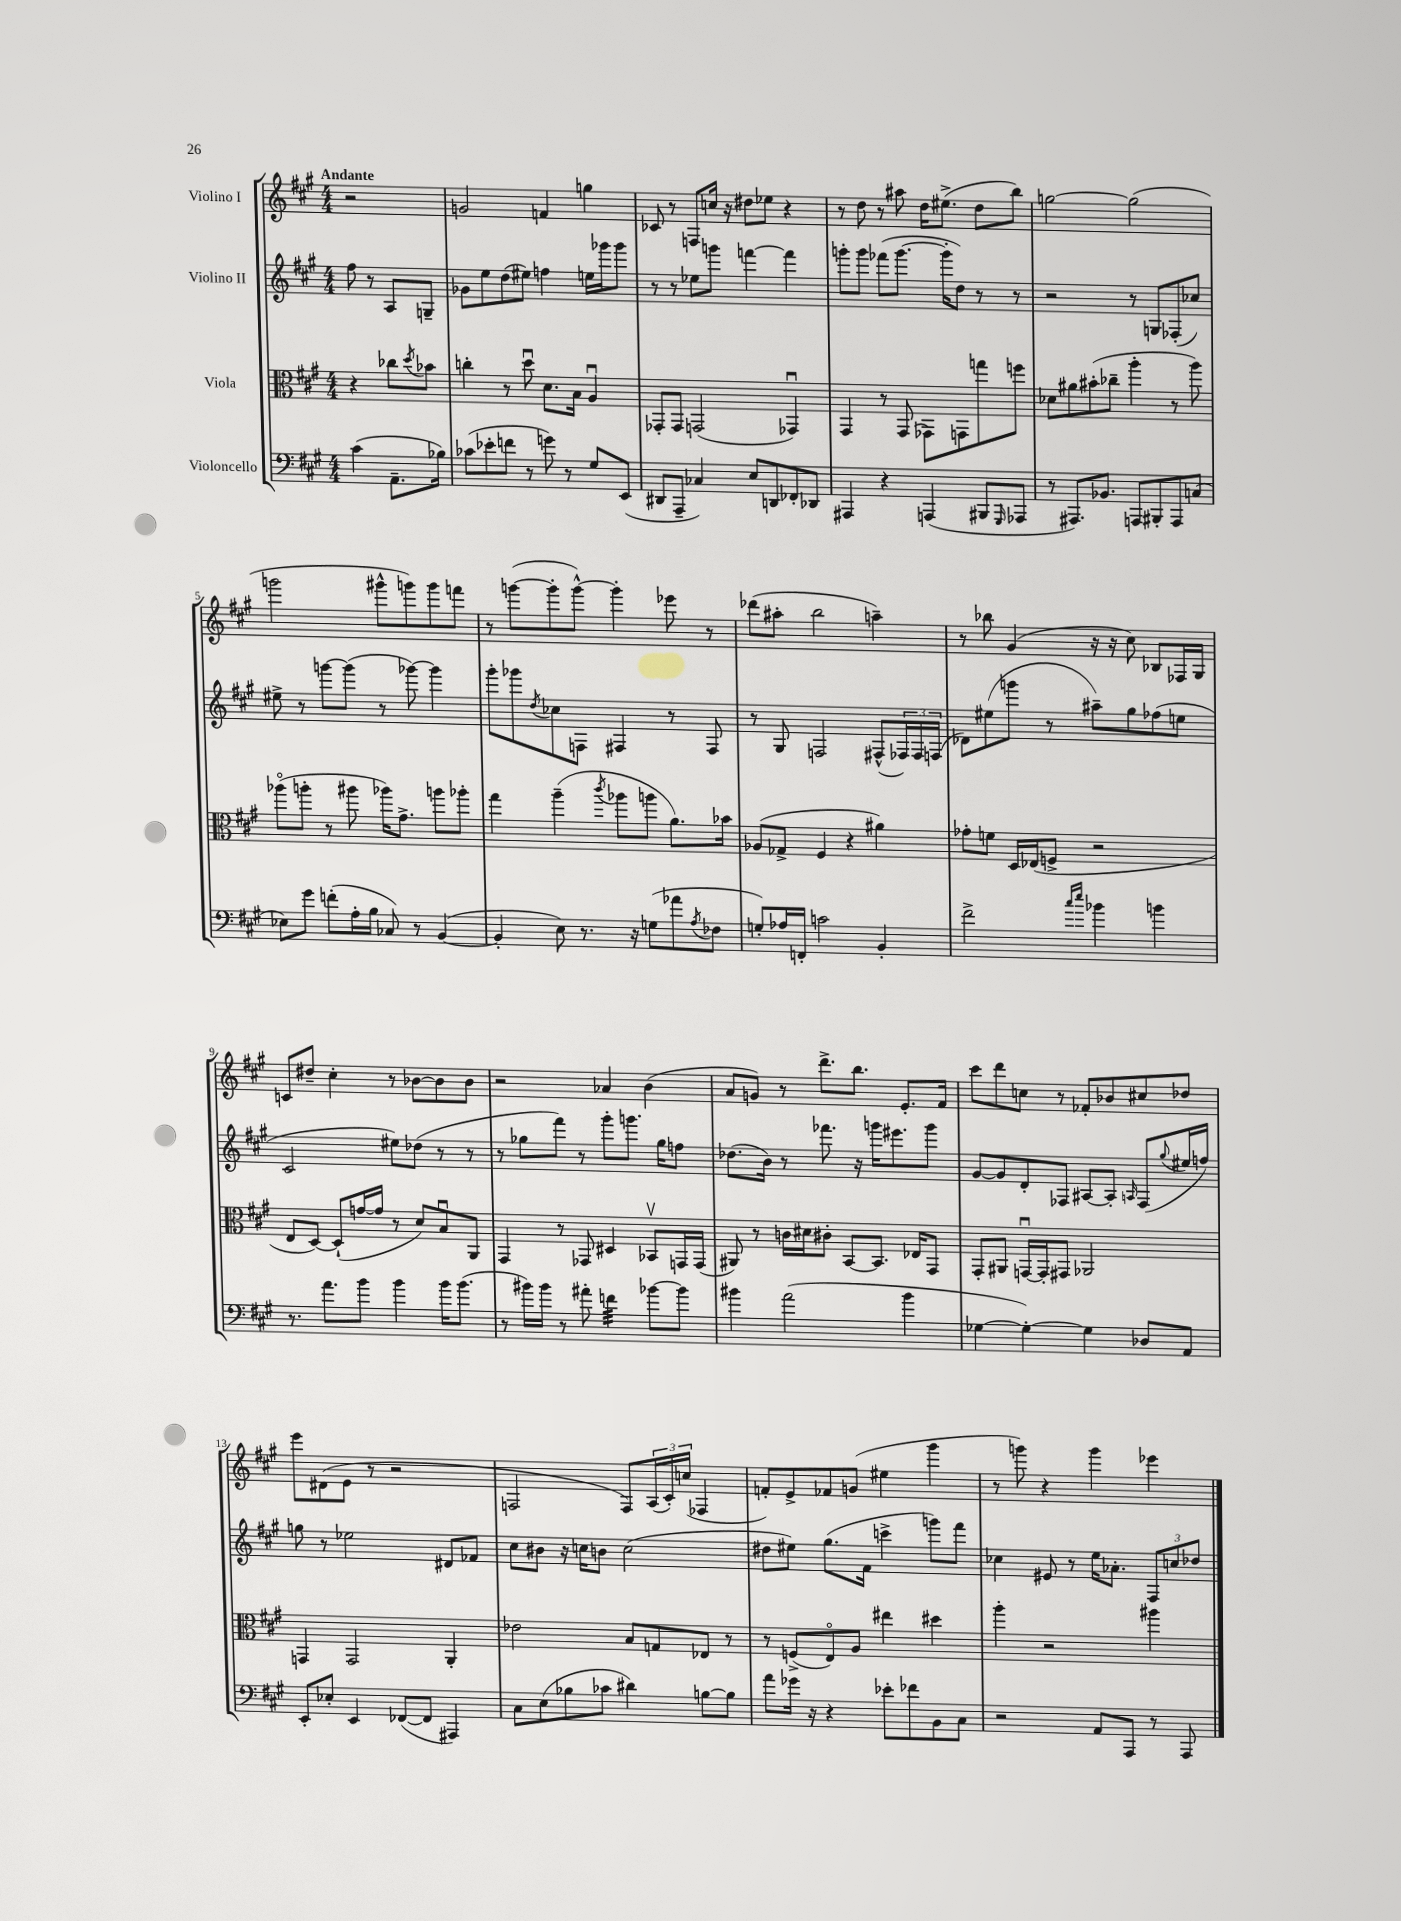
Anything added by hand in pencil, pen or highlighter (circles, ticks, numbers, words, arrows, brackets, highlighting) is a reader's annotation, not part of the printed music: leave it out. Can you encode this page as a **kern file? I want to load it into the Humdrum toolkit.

**kern	**kern	**kern	**kern
*staff4	*staff3	*staff2	*staff1
*clefF4	*clefC3	*clefG2	*clefG2
*k[f#c#g#]	*k[f#c#g#]	*k[f#c#g#]	*k[f#c#g#]
*M4/4	*M4/4	*M4/4	*M4/4
(4c#	4r	8ff#	2r
.	.	8r	.
8.AA~	8cc-	8A	.
.	8qdd	.	.
.	8b-	8G~	.
16B-)	.	.	.
=	=	=	=
(8c-	4cc'	8g-	2g
8e-'	.	8ee	.
8f	8r	(8dd	.
8r	8ddu	8ee#)	.
8g)	8.d	4ff	4f
8r	.	.	.
.	16B	.	.
8G#	4Au	16ee	4gg
.	.	16ggg-	.
(8EE	.	8ggg-	.
=	=	=	=
8DD#	8GG-'	8r	8c-
8AAA~	8GG-	8r	8r
4C-)	(2GG	8ee-	8F
.	.	8ggg	16cc
.	.	.	16r
8E	.	[4fff	8dd#
8DD	.	.	8ee-
8FF-'	4GG-u)	4fff]	4r
8DD-	.	.	.
=	=	=	=
4AAA#	4GG#	8ggg'	8r
.	.	8ggg	8dd
4r	8r	(8fff-	8r
.	(8GG#	[8.ggg	8aa#
(4AAA	8GG-)	.	16dd
.	.	16ggg']	(8.ee#^
.	8GG	8dd)	.
8BBB#	8gg	8r	8dd
16qqGGG#	.	.	.
8AAA-	8ff	8r	8bb)
=	=	=	=
8r	8d-	2r	[2gg
8.AAA#)	8a#	.	.
.	(8b#'	.	.
8.BB-	.	.	.
.	8cc-~	.	.
8AAA	4aa'	8r	(2gg]
8BBB#'	.	8G	.
8AAA	8r	(8F-'	.
(8C	8aa)	8cc-)	.
=	=	=	=
8E-)	(8aa-o	8ee#^	2ggg
8g#	8aa'	8r	.
(8f'	8r	[8ggg	.
16A'	8aa#	(8ggg]	.
16B	.	.	.
8C-)	16aa-)	8r	8ggg#^^
.	8.g#^	.	.
8r	.	[8ggg-)	8ggg)
([4BB	8aa	4ggg-]	8ggg
.	8aa-'	.	8fff
=	=	=	=
4BB']	4gg#	8ggg#'	8r
.	.	8ggg-	([8ggg
.	.	8qdd	.
8E)	(4aa~	8cc-	8ggg']
8.r	.	8F	[8ggg^^)
.	8qccc#	.	.
.	8aa-	4F#	4ggg']
16r	.	.	.
(8G	8aa	.	.
8a-	8.a)	8r	8eee-
8qA	.	.	.
8F-	.	8F#	8r
.	16b-	.	.
=	=	=	=
8G')	(8A-	8r	(8ddd-
16A-	8G-^	8G#	8aa#'
16FF'	.	.	.
2c	4F#	2F	2bb
.	4r	.	.
4BB'	4a#)	(8F#^^	4aa~)
.	.	24F-)	.
.	.	24F-	.
.	.	(24F	.
=	=	=	=
2f#^	8g-'	8d-)	8r
.	8f	(8ee#	8bb-
.	16D	8ggg	(4g#
.	(16E-	.	.
.	8F^	8r	.
16qqcc#	.	.	.
16qqee	.	.	.
4b-	2r	8aa#~)	16r
.	.	.	16r
.	.	8gg#	8cc#)
4b	.	(8ff-	8B-
.	.	8ee	16F-
.	.	.	16G#
=	=	=	=
8.r	8E	2c#	8c
.	[8D)	.	8dd#~
8.a	.	.	.
.	(8D`]	.	4cc#'
8b	[16g	.	.
.	16g]	.	.
4b	8r	8ee#)	8r
.	8d)	(8dd-	[8b-
16b	8Bu	8r	8b-]
(8.b	.	.	.
.	8AA	8r	8b-
=	=	=	=
8r	4GG#	8r	2r
16b#)	.	8gg-	.
16b#	.	.	.
8r	8r	8fff#)	.
8a#'	8GG-	8r	.
4f	4D#	8ggg#'	4a-
.	.	8.ggg	.
[8b-	8BB-v	.	(4b
.	.	16gg-	.
8b-]	16GG	8ff	.
.	(16GG	.	.
=	=	=	=
4b#	8AA#)	(8.dd-	8a
.	8r	.	8g)
.	.	16b)	.
(2a	16c	8r	8r
.	16d#	.	.
.	8c#'	8.fff-	8.ddd^
.	[8BB	.	.
.	.	16r	8.bb
.	8.BB]	16ggg	.
.	.	8.eee#	.
4b#	.	.	8.e'
.	16E-	.	.
.	8GG#	8ggg	.
.	.	.	16f#
=	=	=	=
[4G-	8GG#'	[8g#	8ccc#
.	8AA#	8g#]	8ddd
4G-'_)	[16GGu	8d'	8cc
.	16GG']	.	.
.	8GG#	8F-	8r
4G-]	2AA-	[8A#	8f-'
.	.	8A#']	8b-
.	.	16qqA	.
8D-	.	(8F-	8cc#
.	.	8qqgg#	.
8AA	.	16ee#	8dd-
.	.	16ff)	.
=	=	=	=
8EE'	4GG	8gg	8eee
8E-'	.	8r	(8d#
4EE	2GG	2ee-	8e
.	.	.	8r
([8FF-	.	.	2r
8FF-]	.	.	.
4AAA#)	4AA'	8d#	.
.	.	8f-	.
=	=	=	=
8C#	2e-	8cc#	2F
(8E	.	8b#	.
8B-	.	16r	.
.	.	16cc	.
8c-	.	8b	.
4d#)	8B	(2cc	8F)
.	8G	.	(24A
.	.	.	24c#')
.	.	.	(24cc
[8B	8E-	.	4F-
8B]	8r	.	.
=	=	=	=
8a	8r	8dd#	8f')
16g-	(8F^	8ee#)	8e^
16r	.	.	.
4r	8Eo)	(8.gg#	8f-
.	8A	.	(8g
.	.	16f#	.
8e-'	4ee#	4ccc^	4ee#
8f-	.	.	.
8BB	4dd#	8ggg)	4ggg#
8C#	.	8fff#	.
=	=	=	=
2r	4aa'	4cc-	8r
.	.	.	8ggg)
.	2r	8e#	4r
.	.	8r	.
8AA	.	16ee	4ggg
.	.	8.a-'	.
8AAA	.	.	.
8r	4aa#	12F#	4eee-
.	.	12cc	.
8AAA	.	.	.
.	.	12dd-	.
==	==	==	==
*-	*-	*-	*-
